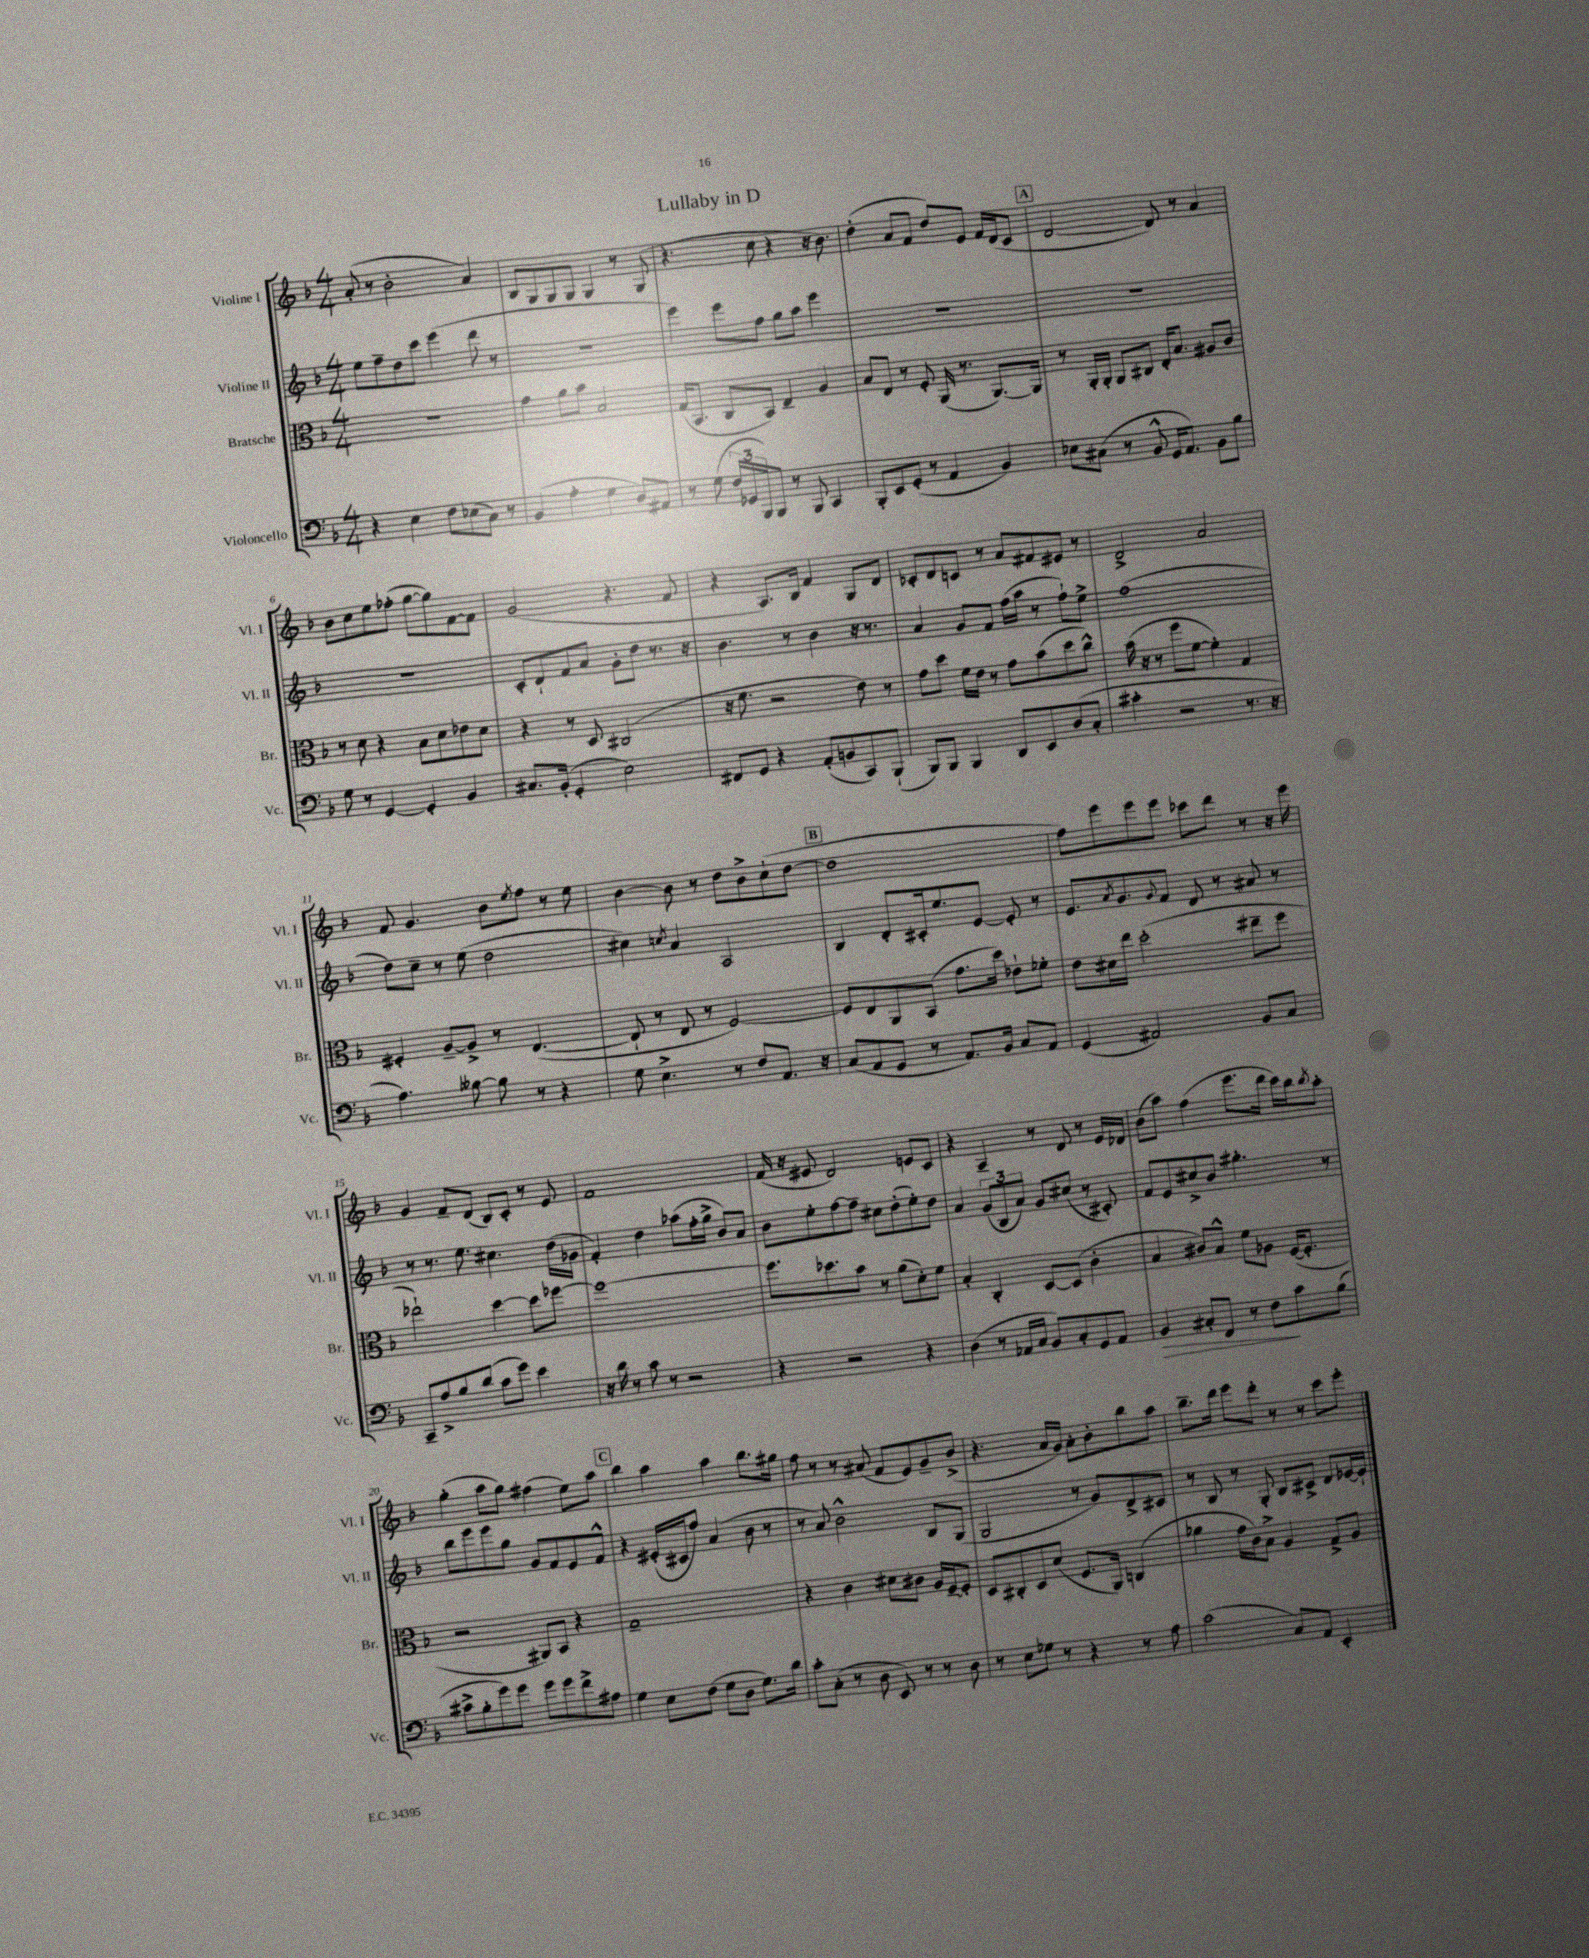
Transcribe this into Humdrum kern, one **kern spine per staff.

**kern	**dynam	**kern	**kern	**kern
*part4	*part4	*part3	*part2	*part1
*staff4	*staff4	*staff3	*staff2	*staff1
*I"Violoncello	*	*I"Bratsche	*I"Violine II	*I"Violine I
*I'Vc.	*	*I'Br.	*I'Vl. II	*I'Vl. I
*clefF4	*	*clefC3	*clefG2	*clefG2
*k[b-]	*	*k[b-]	*k[b-]	*k[b-]
*M4/4	*	*M4/4	*M4/4	*M4/4
=1	=1	=1	=1	=1
4r	.	1r	8ee\L	(8a'/
.	.	.	8ff~\	8r
4E\	.	.	8dd\	2b-'\
.	.	.	8ccc\J	.
8F\L	.	.	(4eee\	.
(8E-X\	.	.	.	.
8C\J)	.	.	8ddd\	4a/)
8r	.	.	8r	.
=2	=2	=2	=2	=2
(4BB-/	.	4g\	1r	8B-/L
.	.	.	.	8G/
4A'\	.	8a\L	.	8G/
.	.	8b-\J	.	8G/J
4G\	.	2B-/	.	4G/
8D/L)	.	.	.	8r
8AA#X/J	.	.	.	(8G/
=3	=3	=3	=3	=3
8r	.	(16G/KL	4eee\)	4.r
.	.	8.BB-/J	.	.
(8G\	.	.	.	.
24F/LL	.	8C/L	8eee\L	.
24GG-X/	.	.	.	.
24BBB-/J)	.	.	.	.
8BBB-/J	.	8BB-/J)	8ff\J	8cc\
8r	.	4E~/	8gg\L	4r
8BBB-/	.	.	8aa\J	.
4CC/	.	4A/	4eee\	16r
.	.	.	.	8.b-\)
=4	=4	=4	=4	=4
8BBB-'/L	.	8B-/L	1r	(4dd'\
8EE/	.	8E/J	.	.
(8GG'/J	.	8r	.	8a/L
8r	.	8F'/	.	8f/J
4AA/	.	(16AA/	.	8dd/L)
.	.	8.r	.	.
.	.	.	.	8e/J
4BB-/)	.	[8.AA/L)	.	16f/LL
.	.	.	.	(16d/J
.	.	.	.	8c/J
.	.	16AA/Jk]	.	.
!!LO:REH:place=s1:t=A
=5	=5	=5	=5	=5
8E-X\L	.	8r	1r	[2d/
(8C#X\J	.	16AA'/LL	.	.
.	.	16AA'/JJ	.	.
8r	.	8AA/L	.	.
8BB-^^/	.	8C#X/J	.	.
16GG/KL	.	16E'/KL	.	8d/])
8.AA/J)	.	8.B-/J	.	.
.	.	.	.	8r
8BB-\L	.	8A#X/L	.	4a/
8B-\J	.	8c/J	.	.
!!LO:LB:g=z
=6	=6	=6	=6	=6
8G\	.	8r	1r	8b-\L
8r	.	8d\	.	8cc\
[4GG/	.	4r	.	8ee\
.	.	.	.	(8ff-X'\J
4GG'/]	.	8B-\L	.	[8gg\L
.	.	8d\	.	8gg\])
4BB-/	.	8e-X\	.	[8f\
.	.	8d\J	.	8f\J]
=7	=7	=7	=7	=7
8.C#X/L	.	4r	8c'/L	(2g/
.	.	.	8d`/	.
(16BB-'/Jk	.	.	.	.
4GG'/	.	8r	8f/	.
.	.	8D/	8a/J	.
2E\)	.	(2C#X/	8g'\L	4.r
.	.	.	8dd\J	.
.	.	.	8.r	.
.	.	.	.	8f/
.	.	.	16r	.
=8	=8	=8	=8	=8
8FF#X/L	.	16r	4.b-\	4r
.	.	8.f\	.	.
8GG/J	.	.	.	.
4r	.	2r	.	8.A/L)
.	.	.	8r	.
.	.	.	.	16B-/Jk
(8AA'/L	.	.	4b-\	4f/
8BBn/	.	.	.	.
8CC/)	.	8e\)	16r	8G/L
.	.	.	8.r	.
(8BBB-`/J	.	8r	.	8d/J
=9	=9	=9	=9	=9
8BBB-/L)	.	8g\L	4a/	8c-X'/L
8BBB-/J	.	8dd\J	.	8d/
4BBB-/	.	16f\LL	8g/L	8cn/J
.	.	16e\JJ	.	.
.	.	8r	8f/J	8r
8DD/L	.	8g\L	(16ff\LL	8a/L
.	.	.	16aa\JJ	.
8EE/	.	(8b-\	8r	8f#X/
(8D/	.	8dd\	8ff`\L)	8e#X/J
8C'/J	.	8cc^^\J)	8ee^\J	8r
=10	=10	=10	=10	=10
4c#X'\	.	(16b-\	(1ff	2d^/
.	.	16r	.	.
.	.	8r	.	.
2r	.	8ff\L	.	.
.	.	[8f\J	.	.
.	.	4f'\])	.	2a/
8.r	.	4G/	.	.
16r	.	.	.	.
!!LO:LB:g=z
=11	=11	=11	=11	=11
4.A\)	.	4F#X'/	8dd\L)	8f/
.	.	.	8cc~\J	4.g/
.	.	[8A~/L	8r	.
[8B--X\	.	8A^/J]	(8ee\	.
8B--\]	.	8r	2dd\	8b-\L
.	.	.	.	8qee/
8r	.	([4.E/	.	8ff\J
4r	.	.	.	8r
.	.	.	.	8ee\
=12	=12	=12	=12	=12
8G\	.	8E`/]	4cc#X\)	[4b-\
4.E^\	.	8r	.	.
.	.	.	8qccn/	.
.	.	8E/	4a/	8b-\]
.	.	8r	.	8r
8r	.	[2F/)	2A/	8dd\L
8F/L	.	.	.	8b-^\
8.AA/J	.	.	.	(8cc`\
.	.	.	.	[8dd\J
16r	.	.	.	.
!!LO:REH:place=s1:t=B
=13	=13	=13	=13	=13
(8C/L	.	8F/L]	4B-/	1dd]
8AA/	.	8E/	.	.
8GG/J	.	8AA/	8d'/L	.
8r	.	(8BB-/J	16c#X'/k	.
.	.	.	8.ee/	.
8.AA/L)	.	8.g\L	.	.
.	.	.	[8e/J	.
16BB-/Jk	.	16dd\Jk)	.	.
8C/L	.	8e-X`\L	8e'/]	.
8AA/J	.	8f-X'\J	8r	.
=14	=14	=14	=14	=14
(4GG/	.	8e\L	8.e/L	8ff\L)
.	.	16d#X\L	.	8eee\
.	.	.	8qa/	.
.	.	16ee\JJ	8.g/	.
2AA#X/)	.	(2dd'\	.	8eee\
.	.	.	8qqg/	.
.	.	.	8f/J	8eee\J
.	.	.	8d/	8ccc-X\L
.	.	.	8r	8ddd\J
8BB-/L	.	8ee#X~\L	8a#X/	8r
8C/J	.	8ff\J	8r	16r
.	.	.	.	16eee\
!!LO:LB:g=z
=15	=15	=15	=15	=15
8CC~/L	.	2ee-X`\)	8r	4g/
8A^/	.	.	8.r	.
8B-/	.	.	.	8f~/L
.	.	.	8.ee\	.
(8d/J	.	.	.	(8d/J
8c\L	.	[4dd\	4.cc#X\	8B-/L)
8g\J)	.	.	.	8c'/J
4e\	.	8dd\L]	.	8r
.	.	[8ff-X\J	(16dd\LL	8e/
.	.	.	16g-X\JJ	.
=16	=16	=16	=16	=16
16r	.	1ff-_	4f'/)	1f
16d\	.	.	.	.
8r	.	.	.	.
8c\	.	.	4dd\	.
8r	.	.	.	.
2r	.	.	(8aa-X\L	.
.	.	.	16ff'\L	.
.	.	.	16gg^\JJ	.
.	.	.	8b-/L)	.
.	.	.	8a/J	.
=17	=17	=17	=17	=17
4r	.	8.ff-\L]	8b-\L	(16f/
.	.	.	.	16r
.	.	.	8ee'\	8e#X/
.	.	8.dd-X\	.	.
2r	.	.	[8ff\	2d/)
.	.	8b-\J	8ff~\J]	.
.	.	8r	8cc#X\L	.
.	.	(8a\L	(8dd'\	.
4r	.	8d'\)	8ee'\)	8en/L
.	.	8f\J	8dd\J	8c/J
=18	=18	=18	=18	=18
(4D\	.	4B-'/	4a/	4r
8r	.	4C'/	(12g/L	4A~/
.	.	.	12B-/	.
16AA-X/LL	.	.	.	.
.	.	.	12a/J)	.
16C/JJ	.	.	.	.
8BB-/L)	.	[8D/L	8g/L	8r
8C'/	.	(8D/J]	(8cc#X/J	8d/
8GG/	.	4c'\	8r	8r
8AA-/J	.	.	8c#X'/)	16e/LL
.	.	.	.	16d-X/JJ
=19	=19	=19	=19	=19
!	!LO:HP:b	!	!	!
4BB-/	>	4B-/	8f/L	(8b-\L
.	.	.	8e/	8aa\J)
8C#X'/L	.	8c#X/L)	8cc#X^/	(4ff\
8FF/J	.	8B-^^/J	8b-/J	.
8r	.	8f\L	4.gg#X'\	8.eee\L
8F\L	.	8A-X\J	.	.
.	.	.	.	16ddd\Jk
8c\	]	([16F/KL	.	16ccc\LL)
.	.	8.F'/J]	.	16bb-\J
.	.	.	.	8qbb-/
(8B-\J	.	.	8r	8aa'\J
!!LO:LB:g=z
=20	=20	=20	=20	=20
8c#X^\L	.	2r	8bb-\L	(4gg'\
8B-'\	.	.	8eee\	.
8g\)	.	.	8eee\	8aa\L
8g\J	.	.	8gg\J	8gg\J)
8g\L	.	8AA#X/L)	8g/L	(4ff#X\
8g\	.	8BB-/J	8f/	.
8f^\	.	4r	8e/	8ee\L)
8A#X\J	.	.	8f^^/J	8aa\J
!!LO:REH:place=s1:t=C
=21	=21	=21	=21	=21
4G\	.	1G~	4r	4bb-\
8E\L	.	.	(16e#X'/LL	4aa\
.	.	.	16c#X/J	.
(8F\J	.	.	8ff/J)	.
8G\L	.	.	(4a/	4aa\
8D\J	.	.	.	.
8.G\L)	.	.	8b-\	8.bb-\L
.	.	.	8r	.
16d\Jk	.	.	.	16gg#X\Jk
=22	=22	=22	=22	=22
8c'\L	.	4r	8r	8ff\
(8C'\J	.	.	8a/)	8r
8r	.	4c\	2b-^^\	8r
8D\	.	.	.	(8a#X/
8EE/)	.	8d#X\L	.	8f/L
8r	.	8c#X\J	.	8e/)
8r	.	16A/LL	8B-/L	8g~/
.	.	[16F~/J	.	.
8D\	.	8F'/J]	(8G/J	(8b-^/J
=23	=23	=23	=23	=23
8r	.	8D/L	2G/	4.r
8E\L	.	8C#X'/	.	.
8G-X\J	.	8D/	.	.
8r	.	(8d/J	.	16a/LL
.	.	.	.	16g/JJ)
4r	.	8.F/L	8r	8a'\L
.	.	.	8g/L)	8b-'\
.	.	16AA/Jk)	.	.
8r	.	(4Cn/	8d^/	8bb-\
8A\	.	.	8c#X/J	8aa\J
=24	=24	=24	=24	=24
(2c\	.	4a-X\	8r	8.bb-~\L
.	.	.	8B-/	.
.	.	.	.	16ddd\Jk
.	.	16g\LL	8r	8eee\L
.	.	16c\J)	.	.
.	.	8B-^\J	8G'/	8ddd'\J
8C/L)	.	4A/	8B-/L	8r
8AA/J	.	.	8c#X^/J	8r
4EE'/	.	8G^/L	8d/L	8ccc\L
.	.	8A/J	[16e-X/L	8eee'\J
.	.	.	16e-`/JJ]	.
==	==	==	==	==
*-	*-	*-	*-	*-
